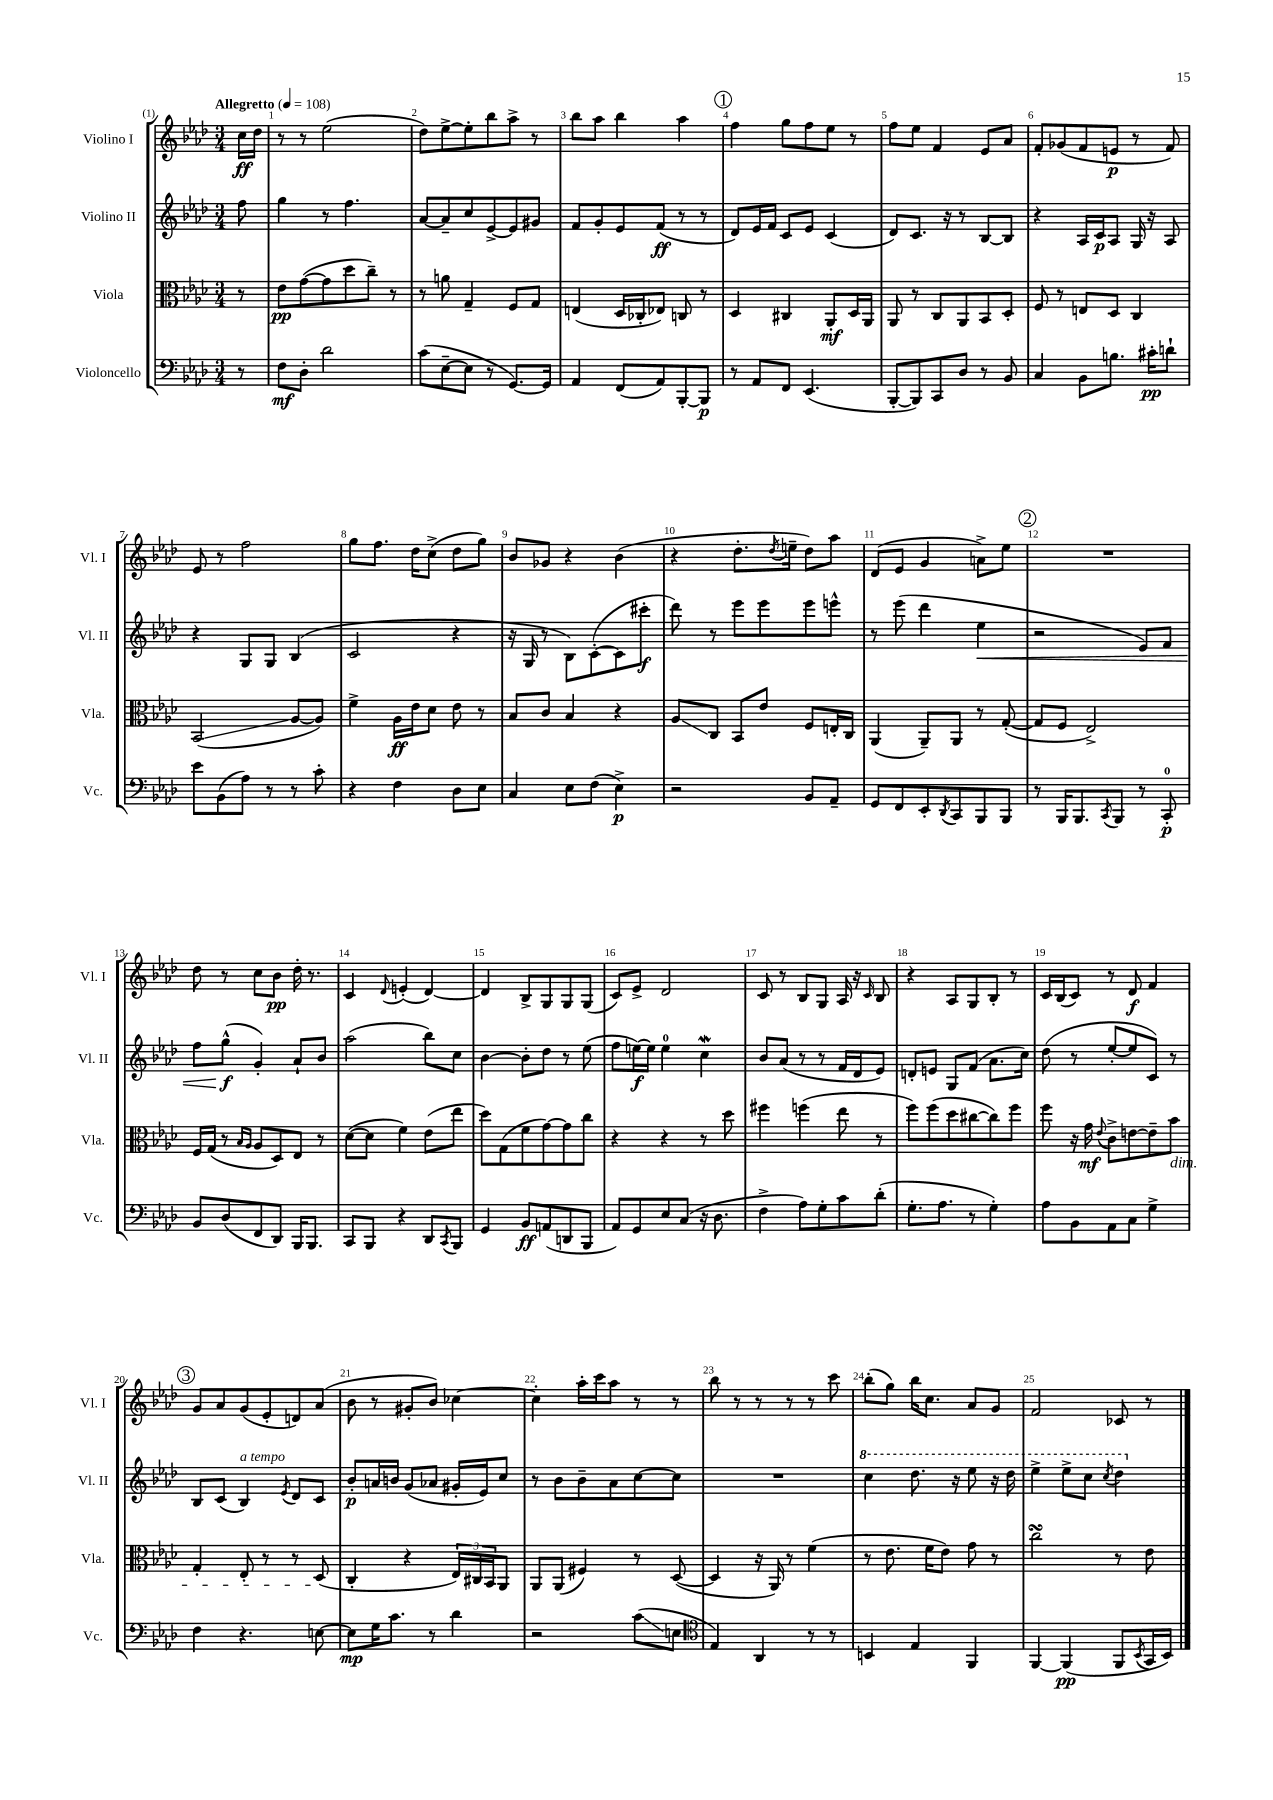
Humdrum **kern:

**kern	**kern	**kern	**kern
*staff4	*staff3	*staff2	*staff1
*clefF4	*clefC3	*clefG2	*clefG2
*k[b-e-a-d-]	*k[b-e-a-d-]	*k[b-e-a-d-]	*k[b-e-a-d-]
*M3/4	*M3/4	*M3/4	*M3/4
*MM108	*MM108	*MM108	*MM108
8r	8r	8ff\	16cc\LL
.	.	.	16dd-\JJ
=	=	=	=
8F\L	8e-\L	4gg\	8r
8D-'\J	([8g\	.	8r
2d-\	8g\]	8r	(2ee-\
.	8dd-\	4.ff\	.
.	8cc~\J)	.	.
.	8r	.	.
=	=	=	=
(8c\L	8r	[8a-/L	8dd-\L)
[8E-~\	8a\	8a-~/]	[8ee-^\
8E-\]J	4G~/	8cc/	8ee-'\]
8r	.	[8e-^/	8bb-\
[8.GG/L)	8F/L	8e-/]	8aa-^\J
.	8G/J	8g#/J	8r
16GG/]Jk	.	.	.
=	=	=	=
4AA-/	(4E/	8f/L	8bb-\L
.	.	8g'/	8aa-\J
(8FF/L	16D-/LL	8e-/	4bb-\
.	16C-'/J	.	.
8AA-/)	8E-/J)	(8f/J	.
[8BBB-'/	8C/	8r	4aa-\
8BBB-/]J	8r	8r	.
=	=	=	=
8r	4D-/	8d-/L)	4ff\
8AA-/L	.	16e-/L	.
.	.	16f/JJ	.
8FF/J	4C#/	8c/L	8gg\L
(4.EE-/	.	8e-/J	8ff\
.	8AA-'/L	(4c/	8ee-\J
.	16D-/L	.	8r
.	16AA-/JJ	.	.
=	=	=	=
[8BBB-'/L	8AA-/	8d-/L)	8ff\L
8BBB-/])	8r	8.c/J	8ee-\J
8CC/	8C/L	.	4f/
.	.	16r	.
8D-/J	8AA-/	8r	.
8r	8BB-/	[8B-/L	8e-/L
8BB-/	8D-'/J	8B-/]J	8a-/J
=	=	=	=
4C/	8F/	4r	8f'/L
.	8r	.	(8g-/
8BB-\L	8E/L	16A-/LL	8f/
.	.	16c/J	.
8.B\J	8D-/J	8A-/J	8e/J
.	4C/	16G/	8r
16c#'\LK	.	16r	.
8d`\J	.	8A-/	8f/)
=	=	=	=
8e-\L	(2BB-/	4r	8e-/
(8BB-\	.	.	8r
8A-\J)	.	8G/L	2ff\
8r	.	8G/J	.
8r	[8A-/L	(4B-/	.
8c'\	8A-/]J)	.	.
=	=	=	=
4r	4f^\	2c/	8gg\L
.	.	.	8.ff\J
4F\	16A-\LL	.	.
.	16e-\J	.	16dd-\LK
.	8d-\J	.	(8cc^\J
8D-\L	8e-\	4r	8dd-\L
8E-\J	8r	.	8gg\J)
=	=	=	=
4C/	8B-/L	16r	8b-/L
.	.	16G/	.
.	8c/J	8r	8g-/J
8E-\L	4B-/	8B-\L)	4r
(8F\J	.	([8c'\	.
4E-^\)	4r	8c\]	(4b-\
.	.	8ccc#'\J	.
=	=	=	=
2r	8A-/L	8ddd-\)	4r
.	8C/J	8r	.
.	8BB-/L	8eee-\L	8.dd-'\L
.	8e-/J	8eee-\	.
.	.	.	8qdd-/
.	.	.	16ee~\Jk
8BB-/L	8F/L	8eee-\	8dd-\L)
8AA-~/J	16E'/L	8eee^^\J	8aa-\J
.	16C/JJ	.	.
=	=	=	=
8GG/L	(4AA-/	8r	(8d-/L
8FF/	.	(8eee-\	8e-/J
8EE-'/	8AA-~/L)	4ddd-\	4g/
8qDD-/	.	.	.
8CC/	8AA-/J	.	.
8BBB-/	8r	4ee-\	8a^\L)
8BBB-/J	([8G'/	.	8ee-\J
=	=	=	=
8r	8G/]L	2r	2.r
16BBB-/LK	8F/J	.	.
8.BBB-/	.	.	.
.	2E-^/)	.	.
8qCC/	.	.	.
8BBB-/J	.	.	.
8r	.	8e-/L)	.
8CC'/	.	8f/J	.
=	=	=	=
8BB-/L	16F/LL	8ff\L	8dd-\
.	(16G/JJ	.	.
(8D-/	8r	(8gg^^\J	8r
.	16qqB-/LL	.	.
.	16qqA-/JJ	.	.
8FF/	8A-/L	4g'/)	8cc\L
8DD-/J)	8D-/)	.	8b-\J
16BBB-/LK	8E-/J	8a-`/L	16dd-'\
8.BBB-/J	.	.	8.r
.	8r	8b-/J	.
=	=	=	=
8CC/L	([8d-\L	(2aa-\	4c/
8BBB-/J	8d-\]J	.	.
.	.	.	8qqd-/
4r	4f\)	.	(4e'/
8DD-/L	(8e-\L	8bb-\L)	[4d-/)
8qCC/	.	.	.
8BBB-/J	8ee-\J	8cc\J	.
=	=	=	=
4GG/	8dd-\L)	[4b-\	4d-/]
.	(8G\	.	.
8BB-/L	8f\	8b-'\]L	8B-^/L
(8AA/	[8g\)	8dd-\J	8G/
8DD/	8g\]	8r	8G/
8BBB-/J	8cc\J	(8ee-\	(8G/J
=	=	=	=
8AA-/L)	4r	8ff\L	8c/L)
8GG/	.	[16ee\L)	8e-^/J
.	.	16ee\]JJ	.
8E-/	4r	4ee\	2d-/
(8C/J	.	.	.
16r	8r	4cc\	.
8.D-\	.	.	.
.	8dd-\	.	.
=	=	=	=
4F^\	4ff#\	8b-/L	8c/
.	.	(8a-/J	8r
8A-\L)	(4ff\	8r	8B-/L
8G'\	.	8r	8G/J
8c\	8ee-\	16f/LL	16A-/
.	.	16d-/J	16r
.	.	.	16qqc/
(8d-'\J	8r	8e-/J)	8B-/
=	=	=	=
8.G'\L	8ff\L)	8d'/L	4r
.	(8ff\	8e/J	.
8.A-\J	.	.	.
.	8dd-\	8G/L	8A-/L
8r	[8cc#\	(8f/J	8G/
4G'\)	8cc#\])	8.a-\L	8B-'/J
.	8ff\J	.	8r
.	.	16cc\Jk)	.
=	=	=	=
8A-\L	8ff\	(8dd-\	16c/LL
.	.	.	(16B-/J
8BB-\	16r	8r	8c/J)
.	16g\	.	.
.	8qqe-/	.	.
8AA-\	8c^\L	[8ee-'/L	8r
8C\J	[8e\	8ee-/]	8d-/
4G^\	8e~\]	8c/J)	4f/
.	8b-\J	8r	.
=	=	=	=
4F\	4G'/	8B-/L	8g/L
.	.	(8c/J	8a-/
4.r	8E-'/	4B-/)	(8g/
.	8r	.	8e-'/
.	.	8qe-/	.
.	8r	8d-/L	8d/)
[8E\	(8D-/	8c/J	(8a-/J
=	=	=	=
8E\]L	4C'/	8b-'/L	8b-\
16G\K	.	16a/L	8r
8.c\J	.	16b/JJ	.
.	4r	(8g/L	8g#'/L
8r	.	8a-/J	8b-/J)
4d-\	24E-/LL)	16g#'/LL	[4cc-\
.	24C#/	.	.
.	.	16e-/J)	.
.	24BB-/J	.	.
.	8AA-/J	8cc/J	.
=	=	=	=
2r	8AA-/L	8r	4cc-'\]
.	(8AA-/J	8b-\L	.
.	4F#/)	8b-~\	16aa-'\LL
.	.	.	16ccc\J
.	.	8a-\	8aa-\J
(8c\L	8r	[8cc\	8r
8E\J	([8D-/	8cc\]J	8r
=	=	=	=
*clefC4	*	*	*
4E-/)	4D-/]	2.r	8bb-\
.	.	.	8r
4AA-/	16r	.	8r
.	16AA-/)	.	.
.	8r	.	8r
8r	(4f\	.	8r
8r	.	.	8ccc\
=	=	=	=
4BB/	8r	4ccc\	(8bb-'\L
.	8.e-\	.	8gg\J)
4E-/	.	8.ddd-\	16bb-\LK
.	16f\LK	.	8.cc\J
.	8e-\J)	.	.
.	.	16r	.
4FF/	8g\	8eee-\	8a-/L
.	8r	16r	8g/J
.	.	16ddd-\	.
=	=	=	=
[4FF/	2cc\	4eee-^\	2f/
(4FF/]	.	8eee-^\L	.
.	.	8ccc\J	.
.	.	8qccc/	.
8FF/L	8r	4ddd-\	8c-/
8qBB-/	.	.	.
16GG/L	8e-\	.	8r
16BB-/JJ)	.	.	.
==	==	==	==
*-	*-	*-	*-
